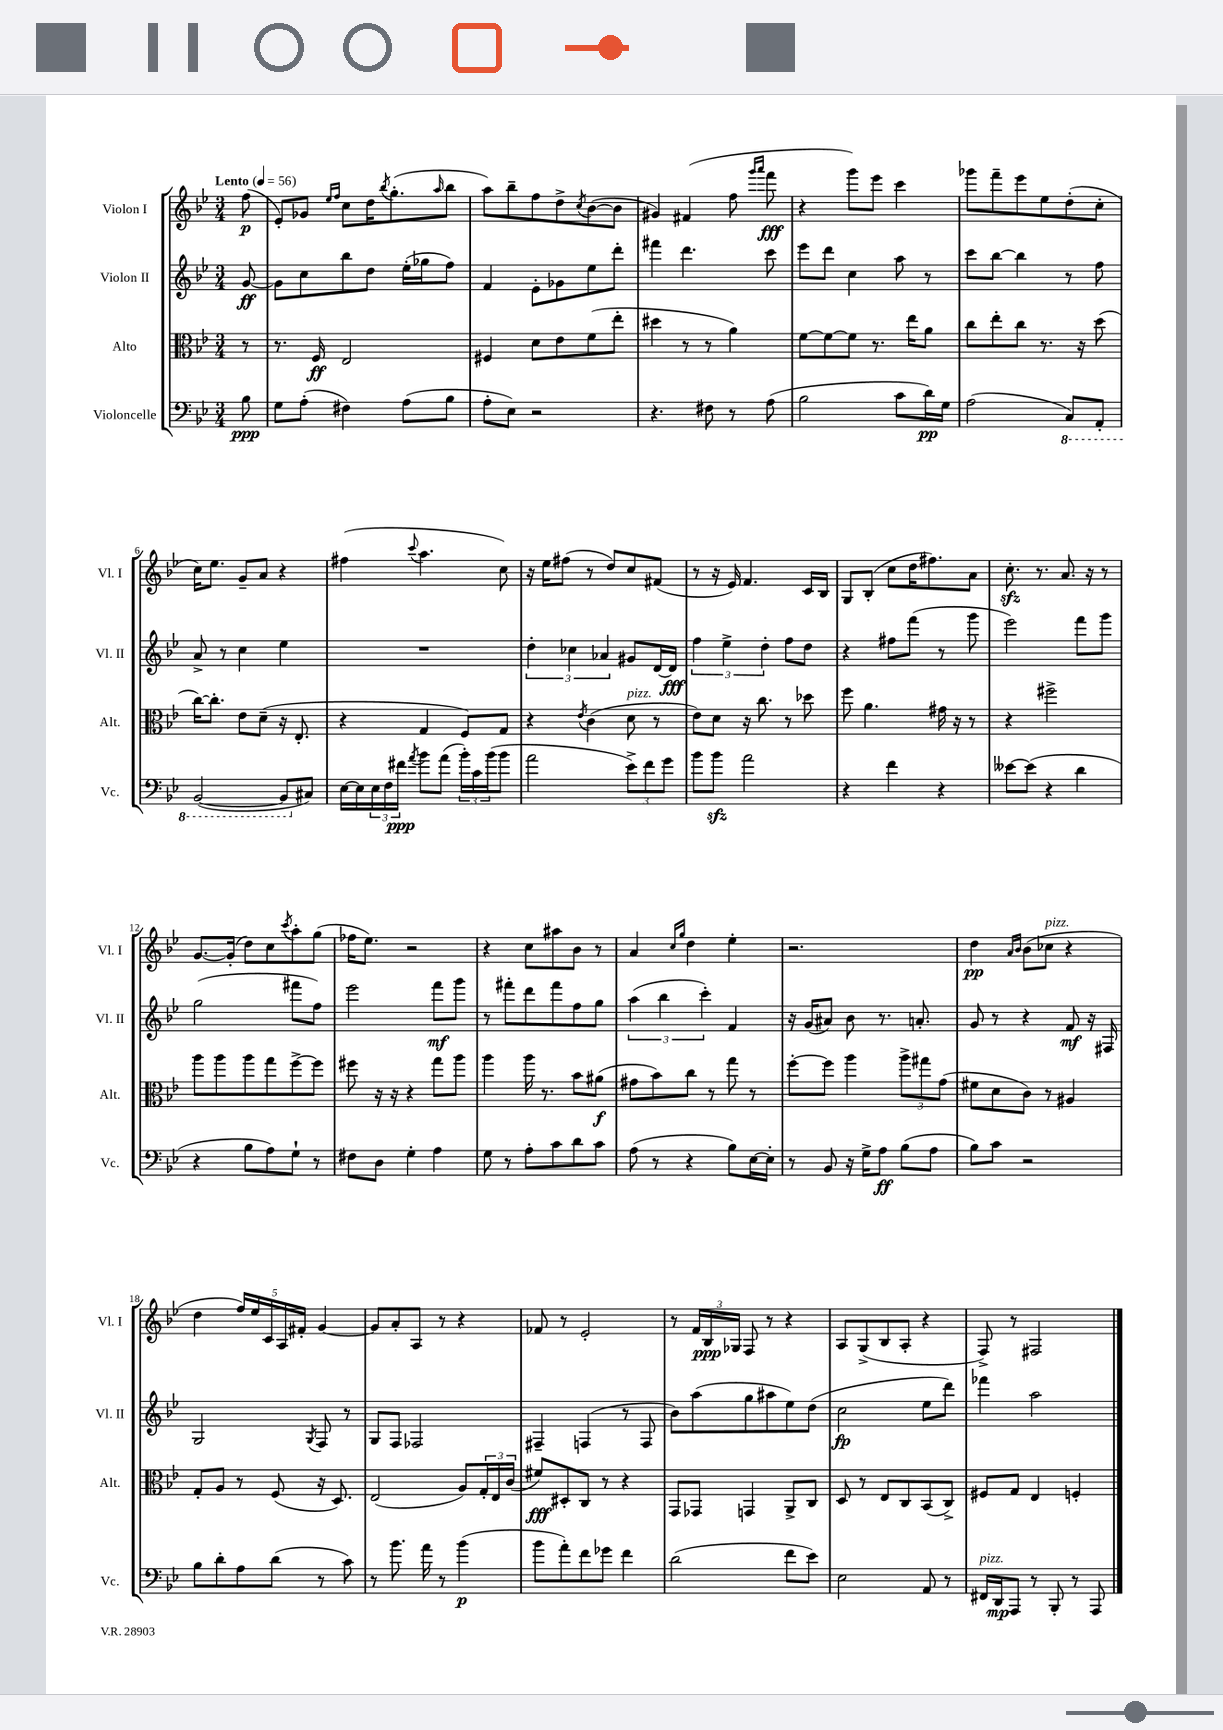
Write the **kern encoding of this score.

**kern	**kern	**kern	**kern
*staff4	*staff3	*staff2	*staff1
*clefF4	*clefC3	*clefG2	*clefG2
*k[b-e-]	*k[b-e-]	*k[b-e-]	*k[b-e-]
*M3/4	*M3/4	*M3/4	*M3/4
*MM56	*MM56	*MM56	*MM56
8B-\	8r	[8g/	(8ff\
=	=	=	=
8G\L	8.r	8g\]L	8e-'/L)
(8A'\J	.	8cc\	8g-/J
.	16F/	.	.
.	.	.	16qqee-/LL
.	.	.	16qqff/JJ
4F#\)	2E-/	8bb-\	8cc\L
.	.	8dd\J	16dd\K
.	.	.	8qbb-/
.	.	.	(8.gg'\
(8A\L	.	(16ee-'\LL	.
.	.	16gg-\J	.
.	.	.	16qqaa/
8B-\J	.	8ff\J)	8bb-\J
=	=	=	=
8A'\L	4F#/	4f/	8aa\L)
8E-\J)	.	.	8bb-~\
2r	8d\L	8e-'\L	8ff\
.	8e-\	8g-\	8dd^\
.	.	.	8qcc/
.	(8f\	8ee-\	([8b-\
.	8ee-'\J	8ddd'\J	8b-\]J
=	=	=	=
4.r	4dd#\	4fff#\	4g#/)
.	8r	4.ddd\	(4f#/
8F#\	8r	.	.
8r	4a\)	.	8ff\
.	.	.	16qqggg/LL
.	.	.	16qqaaa/JJ
(8A\	.	8ccc\	8fff\
=	=	=	=
2B-\	[8f\L	8eee-\L	4r
.	8f\_	8ddd\J	.
.	8f\]J	4cc\	8ggg\L)
.	8.r	.	8eee-\J
8c\L	.	8aa\	4ccc\
.	16ee-\LK	.	.
16d\L)	8a\J	8r	.
16G\JJ	.	.	.
=	=	=	=
(2A\	8cc\L	8ccc\L	8ggg-\L
.	8ee-'\	[8bb-\J	8fff~\
.	8cc\J	4bb-\]	8eee-\
.	8.r	.	8ee-\
8CC/L)	.	8r	(8dd'\
.	16r	.	.
8AAA'/J	(8dd\	8ff\	8cc'\J
=	=	=	=
([2BBB-/	[16cc\LK)	8a^/	16cc\LK)
.	8.cc'\]J	.	8.ee-\J
.	.	8r	.
.	8e-\L	4cc\	8g~/L
.	(8d~\J	.	8a/J
8BBB-/]L	16r	4ee-\	4r
.	8.E-'/	.	.
8C#/J)	.	.	.
=	=	=	=
[16E-\LL	4r	2.r	(4ff#\
16E-\]	.	.	.
24E-\	.	.	.
24F\	.	.	.
24f#\JJ	.	.	.
8qa/	.	.	8qqccc/
8b-\L	4G/	.	4.aa\
(8a\J	.	.	.
24b-'\LL)	8F/L)	.	.
24c\	.	.	.
(24b-\J	.	.	.
8b-\J	8G/J	.	8cc\)
=	=	=	=
2a\	4r	6dd'\	16r
.	.	.	16ee-\LK
.	.	.	(8ff#\J
.	.	6cc-\	.
.	8qe-/	.	.
.	(4c\	.	8r
.	.	6a-/	.
.	.	.	8dd/L)
12e-^\L)	8d\	8g#/L	8cc/
12f\	.	.	.
.	8r	[16d/L	(8f#/J
12g\J	.	.	.
.	.	16d/]JJ	.
=	=	=	=
8b-\L	8e-\L)	6ff\	8r
8b-\J	8d\J	.	16r
.	.	6ee-^\	.
.	.	.	16e-/)
2a\	16r	.	4.f/
.	8.cc\	.	.
.	.	6dd'\	.
.	8r	8ff\L	.
.	8dd-\	8dd\J	16c/LL
.	.	.	16B-/JJ
=	=	=	=
4r	8ff\	4r	8G/L
.	4.a\	.	(8B-'/J
4f\	.	8ff#\L	8cc\L
.	.	(8fff\J	16dd\K
.	.	.	8.ff#\)
4r	16g#\	8r	.
.	16r	.	.
.	8r	8ggg\	8a\J
=	=	=	=
[8e--\L	4r	2eee-\)	8.cc'\
(8e--\]J	.	.	.
.	.	.	8.r
4r	2ff#^\	.	.
.	.	.	8.a/
4d\	.	8fff\L	.
.	.	.	16r
.	.	8ggg\J	8r
=	=	=	=
4r	8aa\L	(2gg\	[8.g/L
.	8aa\	.	.
.	.	.	(16g'/]Jk
8B-\L	8aa\	.	8dd\L)
8A\)	8gg\	.	8cc\
.	.	.	8qccc/
8G`\J	[8ff^\	8fff#\L	8aa'\
8r	8ff\]J	8ff\J)	(8gg\J
=	=	=	=
8F#\L	8ff#\	2eee-\	16ff-\LK
.	.	.	8.ee-\J)
8D\J	16r	.	.
.	16r	.	.
4G'\	4r	.	2r
4A\	8gg\L	8fff\L	.
.	8aa\J	8ggg\J	.
=	=	=	=
8G\	4aa\	8r	4r
8r	.	8fff#'\L	.
8A'\L	16aa\	8ddd\	8cc\L
.	8.r	.	.
8c\	.	8fff#\	8aa#\
8d\	8b-\L	8ff\	8b-\J
8c\J	(8a#\J	8gg\J	8r
=	=	=	=
(8A\	8g#\L	(6aa\	4a/
8r	8b-\)	.	.
.	.	6bb-\	.
.	.	.	16qqcc/LL
.	.	.	16qqgg/JJ
4r	8cc\J	.	4dd\
.	.	6ccc'\)	.
.	8r	.	.
8B-\L)	8gg\	4f/	4ee-'\
[16E-\L	8r	.	.
16E-'\]JJ	.	.	.
=	=	=	=
8r	[8ff'\L	16r	2.r
.	.	(16g/LK	.
8BB-/	8ff\]J	8a#/J)	.
16r	4aa\	8b-\	.
16G^\LK	.	.	.
8A\J	.	8.r	.
(8B-\L	12aa^\L	.	.
.	.	8.a'/	.
.	12gg#\	.	.
8A\J	.	.	.
.	(12g\J	.	.
=	=	=	=
8B-\L)	8f#\L	8g/	4dd\
8c\J	8d\	8r	.
.	.	.	16qqa/LL
.	.	.	16qqb-/JJ
2r	8c\J)	4r	(8b-\L
.	8r	.	8cc-\J
.	4A#/	8f/	4r
.	.	16r	.
.	.	16F#/	.
=	=	=	=
8B-\L	8G'/L	2G/	4dd\
8d'\	8A/J	.	.
8A\	8r	.	20ff/LL)
.	.	.	20ee-/
.	.	.	20c/
(8d\J	(8F/	.	.
.	.	.	20A/
.	.	.	20f#'/JJ
.	.	8qG/	.
8r	16r	8F/	[4g/
.	8.D/)	.	.
8c\)	.	8r	.
=	=	=	=
8r	(2E-/	8G/L	8g/]L
8.b-\	.	8F/J	8a'/
.	.	2F-/	8A/J
16a\	.	.	.
8r	.	.	8r
(4b-\	8A/L)	.	4r
.	24G'/L	.	.
.	24E-/	.	.
.	(24c/JJ	.	.
=	=	=	=
8b-\L	8f#/L)	4F#~/	8f-/
8a'\)	8D#'/	.	8r
8f\	8C/J	(4F/	2e-'/
8g-\J	8r	.	.
4f\	4r	8r	.
.	.	8F/	.
=	=	=	=
(2d\	8GG/L	8b-\L)	8r
.	8GG-/J	(8aa\	24f/LL
.	.	.	24B-/
.	.	.	24G-/JJ
.	4GG/	8gg\	8F/
.	.	8aa#\	8r
8f\L	8AA^/L	8ee-\)	4r
8e-\J)	8C/J	(8dd\J	.
=	=	=	=
2E-\	8D/	2cc\	8A/L
.	8r	.	(8G^/
.	8E-/L	.	8B-/
.	8C/	.	8A'/J
8AA/	(8BB-/	8ee-\L	4r
8r	8C^/J)	8ddd\J)	.
=	=	=	=
16FF#/LL	8F#/L	4fff-\	8F^/)
16DD/J	.	.	.
8AAA/J	8G/J	.	8r
8r	4E-/	2aa\	2F#/
8BBB-'/	.	.	.
8r	4F'/	.	.
8AAA/	.	.	.
==	==	==	==
*-	*-	*-	*-
